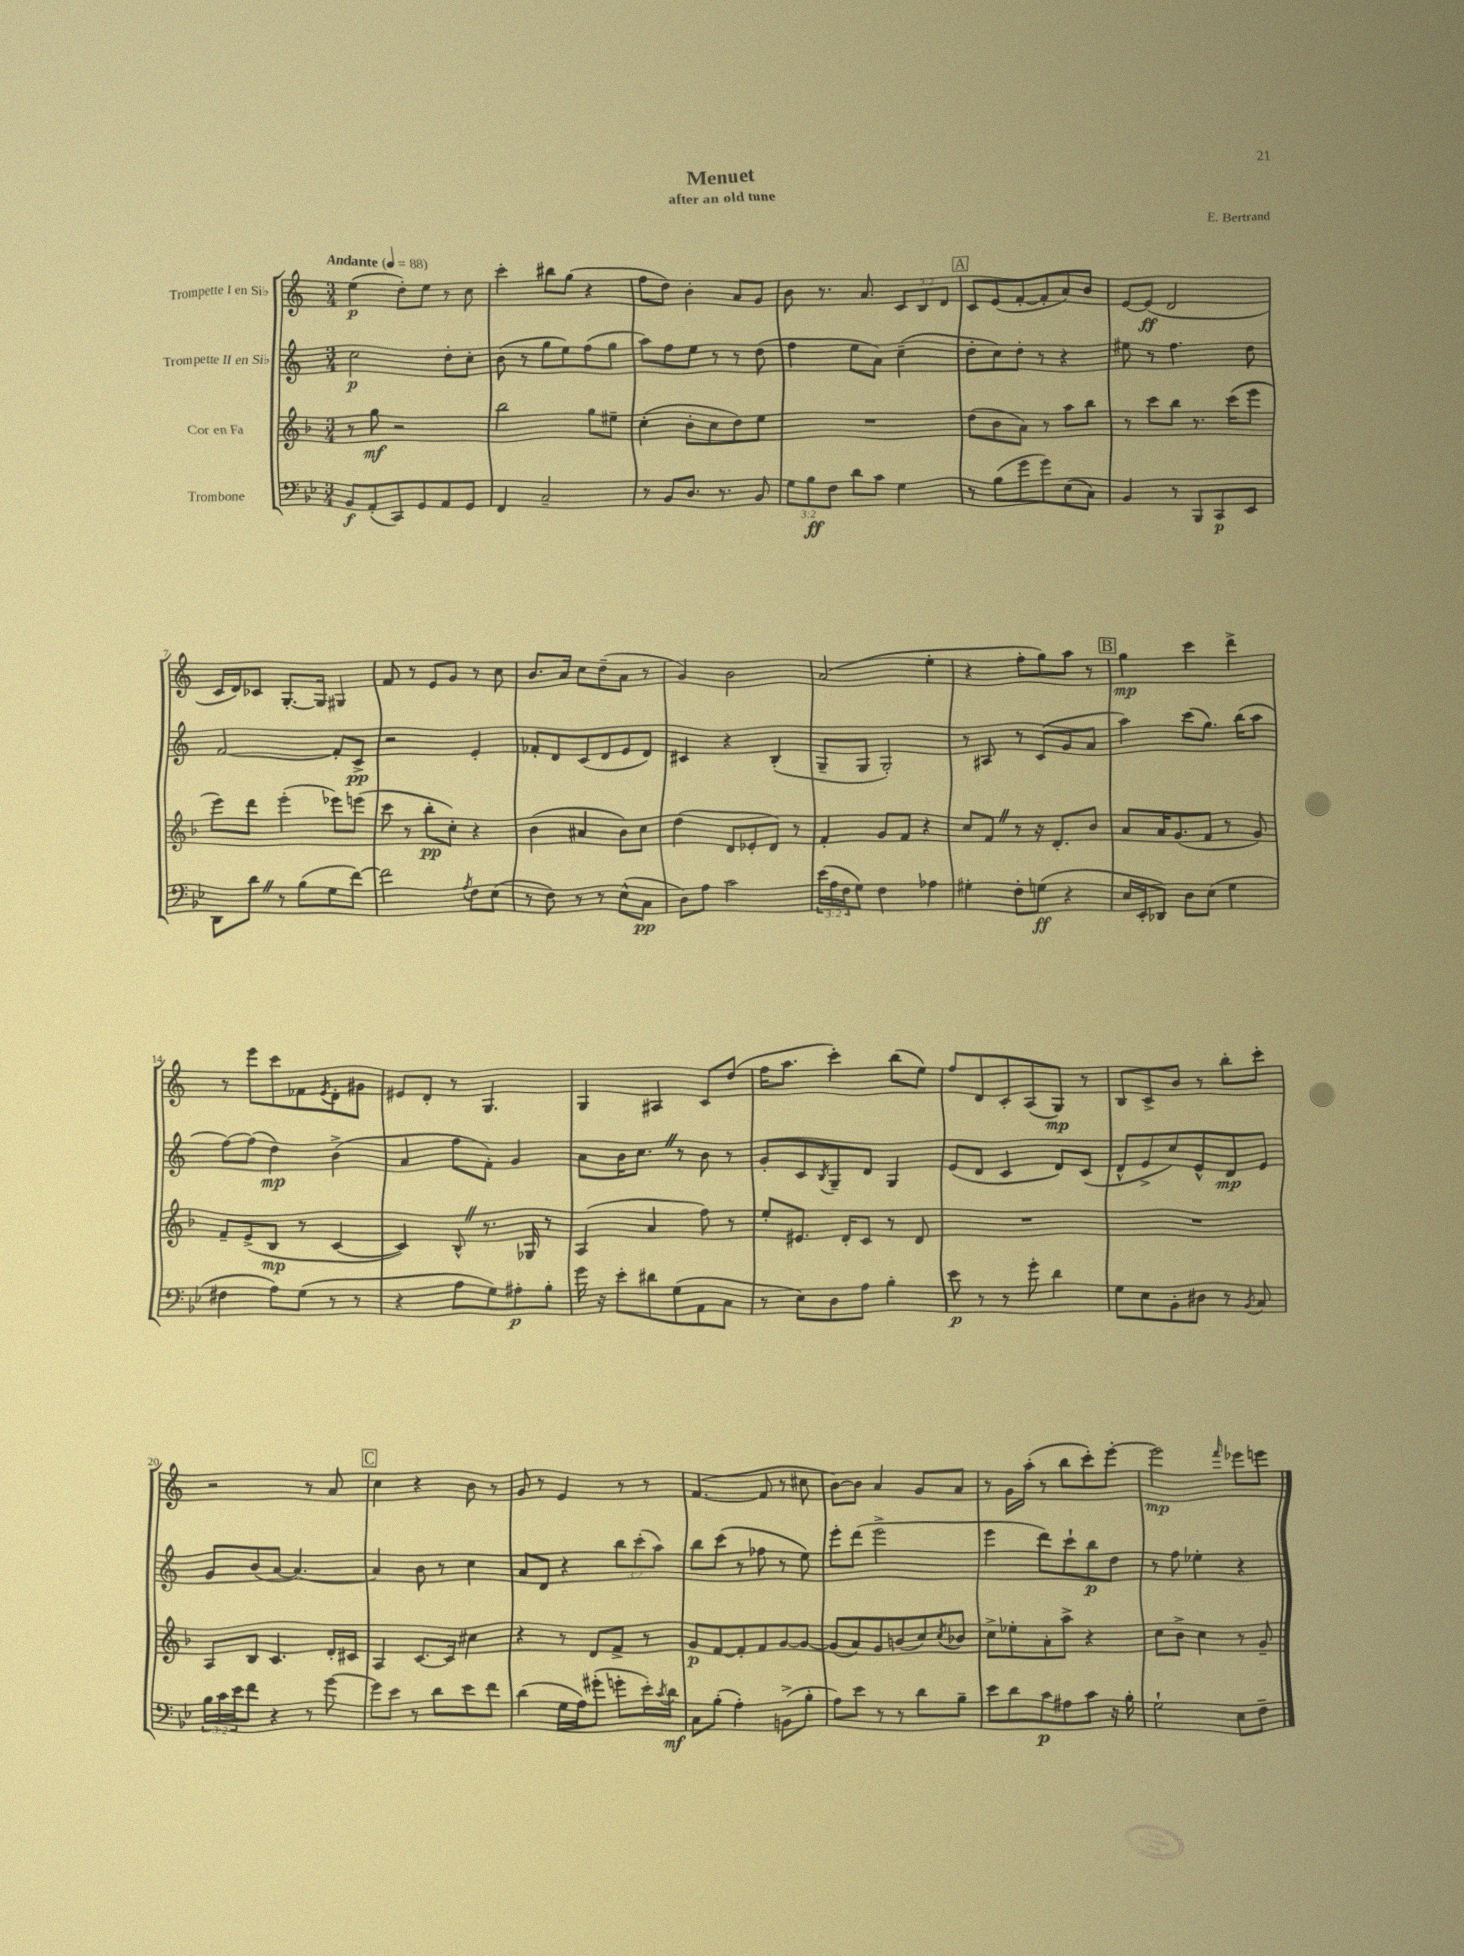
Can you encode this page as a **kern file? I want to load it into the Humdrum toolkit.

**kern	**dynam	**kern	**dynam	**kern	**dynam	**kern	**dynam
*part4	*part4	*part3	*part3	*part2	*part2	*part1	*part1
*staff4	*staff4	*staff3	*staff3	*staff2	*staff2	*staff1	*staff1
*I"Trombone	*	*I"Cor en Fa	*	*I"Trompette II en Si♭	*	*I"Trompette I en Si♭	*
*clefF4	*	*clefG2	*	*clefG2	*	*clefG2	*
*k[b-e-]	*	*k[b-]	*	*k[]	*	*k[]	*
*M3/4	*	*M3/4	*	*M3/4	*	*M3/4	*
*MM88	*	*MM88	*	*MM88	*	*MM88	*
=1	=1	=1	=1	=1	=1	=1	=1
!	!	!	!	!	!	!LO:TX:a:B:t=Andante	!
8BB-/L	f	8r	.	2cc\	p	(4ee\	p
(8AA'/	.	8gg\	mf	.	.	.	.
8CC/)	.	2r	.	.	.	8dd'\L)	.
8GG/	.	.	.	.	.	8ee\J	.
8AA/	.	.	.	8dd'\L	.	8r	.
8GG/J	.	.	.	8cc'\J	.	8cc\	.
=2	=2	=2	=2	=2	=2	=2	=2
4FF/	.	2bb-\	.	(8b\	.	4ccc'\	.
.	.	.	.	8r	.	.	.
2C~/	.	.	.	8gg\L	.	8bb#X\L	.
.	.	.	.	8ee\)	.	(8gg\J	.
.	.	8gg\L	.	(8ff\	.	4r	.
.	.	8ee#X~\J	.	8gg\J	.	.	.
=3	=3	=3	=3	=3	=3	=3	=3
8r	.	(4cc'\	.	8aa\L)	.	8ff\L	.
8BB-/L	.	.	.	8ff\	.	8dd\J)	.
8.D/J	.	8b-'\L	.	8ee\J	.	4b'\	.
.	.	8cc\	.	8r	.	.	.
8.r	.	.	.	.	.	.	.
.	.	8dd\)	.	8r	.	8a/L	.
8BB-/	.	8ee\J	.	(8dd\	.	8g/J	.
=4	=4	=4	=4	=4	=4	=4	=4
12G\L	.	2.r	.	4ff\	.	8b\	.
12B-\	ff	.	.	.	.	.	.
.	.	.	.	.	.	8.r	.
12F\J	.	.	.	.	.	.	.
8d\L	.	.	.	8ee\L	.	.	.
.	.	.	.	.	.	8.a/	.
8c\J	.	.	.	8a\J)	.	.	.
4G\	.	.	.	(4cc~\	.	12c/L	.
.	.	.	.	.	.	12B/	.
.	.	.	.	.	.	12d/J	.
!!LO:REH:place=s1:t=A
=5	=5	=5	=5	=5	=5	=5	=5
8r	.	(8dd\L	.	8dd'\L	.	8c/L	.
(8B-\L	.	8b-\	.	8cc\)	.	(8e/	.
8g\	.	8a\J)	.	8dd'\J	.	[8f'/	.
8g\)	.	8r	.	8r	.	8f'/]	.
(8E-\	.	8aa\L	.	4r	.	8a/)	.
8C\J)	.	8bb-\J	.	.	.	8b/J	.
=6	=6	=6	=6	=6	=6	=6	=6
4BB-/	.	8r	.	8ee#X\	.	[8e/L	.
.	.	8ccc\L	.	8r	.	(8e/J]	ff
8r	.	8bb-\J	.	4.ff\	.	2d/	.
8BBB-/L	.	8.r	.	.	.	.	.
8CC/	p	.	.	.	.	.	.
.	.	(16ccc\KL	.	.	.	.	.
8EE-/J	.	8eee\J	.	8dd\	.	.	.
!!LO:LB:g=z
=7	=7	=7	=7	=7	=7	=7	=7
8DD\L	.	8eee\L)	.	[2f/	.	16c/LL	.
.	.	.	.	.	.	16d/J)	.
8dZ\J	.	8ddd\J	.	.	.	8c-X/J	.
8r	.	(4eee'\	.	.	.	[8.G'/L	.
(8B-\L	.	.	.	.	.	.	.
.	.	.	.	.	.	16G/Jk]	.
8G\	.	8eee-X\L)	.	8f'/L]	.	4G#X/	.
[8f\J)	.	(8eeen\J	.	8c^/J	pp	.	.
=8	=8	=8	=8	=8	=8	=8	=8
2f\]	.	8ccc\	.	2r	.	8f/	.
.	.	8r	.	.	.	8r	.
.	.	8bb-'\L	pp	.	.	8e/L	.
.	.	8cc'\J)	.	.	.	8g/J	.
8qA/	.	.	.	.	.	.	.
8F\L	.	4r	.	4e'/	.	8r	.
(8E-\J	.	.	.	.	.	8cc\	.
=9	=9	=9	=9	=9	=9	=9	=9
8r	.	(4b-\	.	8f-X'/L	.	8.b/L	.
8F\)	.	.	.	8d/	.	.	.
.	.	.	.	.	.	16a/Jk	.
8r	.	4a#X/	.	(8c/	.	8cc\L	.
8r	.	.	.	8d/	.	(8dd~\	.
(8E-^^\L	.	8b-\L)	.	8e/	.	8a\J	.
8C\J	pp	8cc\J	.	8d/J)	.	8r	.
=10	=10	=10	=10	=10	=10	=10	=10
8D\L)	.	(4dd\	.	4c#X/	.	4g/)	.
8A\J	.	.	.	.	.	.	.
2c\	.	8d/L	.	4r	.	2b\	.
.	.	8e-X'/	.	.	.	.	.
.	.	8d/J)	.	(4B'/	.	.	.
.	.	8r	.	.	.	.	.
=11	=11	=11	=11	=11	=11	=11	=11
(24e-\LL	.	4f'/	.	8G~/L	.	(2a/	.
24A\	.	.	.	.	.	.	.
24F\J	.	.	.	.	.	.	.
8G\J)	.	.	.	8G/J	.	.	.
4F\	.	8g/L	.	2G'/)	.	.	.
.	.	8f/J	.	.	.	.	.
4A-X\	.	4r	.	.	.	4ee'\	.
=12	=12	=12	=12	=12	=12	=12	=12
4G#X'\	.	8cc/L	.	8r	.	4r	.
.	.	8fZ/J	.	8A#X/	.	.	.
8F'\L	.	8r	.	8r	.	8ff'\L	.
(8Gn\J	ff	16r	.	(8c/L	.	8gg\)	.
.	.	8.d'/L	.	.	.	.	.
4r	.	.	.	8g/	.	8aa\J	.
.	.	8b-/J	.	8a/J	.	8r	.
!!LO:REH:place=s1:t=B
=13	=13	=13	=13	=13	=13	=13	=13
16E-/LL	.	8a/L	.	4aa\)	.	4gg\	mp
16EE-'/J	.	.	.	.	.	.	.
8DD-X/J)	.	16a/K	.	.	.	.	.
.	.	(8.g/	.	.	.	.	.
8D\L	.	.	.	(8ccc\L	.	4ccc\	.
(8E-\J	.	8f/J	.	8.gg\J)	.	.	.
4G\	.	8r	.	.	.	4ddd^\	.
.	.	.	.	(16bb\KL	.	.	.
.	.	8g/)	.	8aa\J	.	.	.
!!LO:LB:g=z
=14	=14	=14	=14	=14	=14	=14	=14
4F#X\	.	8f~/L	.	[8ff\L)	.	8r	.
.	.	(8e^/	.	(8ff\J]	.	8eee\L	.
8A\L)	.	8B-/J	mp	4dd\)	mp	8ccc\	.
(8G\J	.	8r	.	.	.	8f-X\	.
.	.	.	.	.	.	8qe/	.
8r	.	[4c/	.	(4b^\	.	8d'\	.
8r	.	.	.	.	.	8g#X\J	.
=15	=15	=15	=15	=15	=15	=15	=15
4r	.	4c/])	.	4a/	.	8e#X/L	.
.	.	.	.	.	.	8d'/J	.
8A\L	.	8B-^^Z/	.	8ff\L	.	8r	.
8G\)	.	8.r	.	8f'\J)	.	4.G/	.
8A#X'\	p	.	.	4g/	.	.	.
.	.	16G-X/	.	.	.	.	.
8B-'\J	.	8r	.	.	.	.	.
=16	=16	=16	=16	=16	=16	=16	=16
16g\	.	(4A/	.	8a\L	.	4G/	.
16r	.	.	.	.	.	.	.
8e-'\L	.	.	.	16b\K	.	.	.
.	.	.	.	8.ccZ\J	.	.	.
8d#X\	.	4a/	.	.	.	4A#X/	.
(8G\	.	.	.	8r	.	.	.
8AA\	.	8ff\)	.	8b\	.	8c/L	.
8C\J	.	8r	.	8r	.	(8dd/J	.
=17	=17	=17	=17	=17	=17	=17	=17
8r	.	8ee'/L	.	8g'/L	.	16ff\KL	.
.	.	.	.	.	.	8.aa\J	.
8E-\L)	.	8.e#X/J	.	8c/	.	.	.
.	.	.	.	8qB/	.	.	.
8D\	.	.	.	8G~/	.	4ccc'\)	.
.	.	16d'/KL	.	.	.	.	.
8A\J	.	8c/J	.	8d/J	.	.	.
4B-'\	.	8r	.	4G/	.	(8bb\L	.
.	.	8d/	.	.	.	8ee\J)	.
=18	=18	=18	=18	=18	=18	=18	=18
8e-\	p	2.r	.	(8e/L	.	8ff/L	.
8r	.	.	.	8d/J	.	8d/	.
8r	.	.	.	4c/	.	8c'/	.
8g'\	.	.	.	.	.	(8A/	.
4d\	.	.	.	8d/L)	.	8G/J)	mp
.	.	.	.	(8c/J	.	8r	.
=19	=19	=19	=19	=19	=19	=19	=19
8G\L	.	2.r	.	8d^^/L	.	8B/L	.
8E-\	.	.	.	8e^/	.	8c^/	.
8BB-'\	.	.	.	8cc/)	.	8b/J	.
8D#X\J	.	.	.	8e^^/	.	8r	.
8r	.	.	.	8d/	mp	8bb'\L	.
8qBB-/	.	.	.	.	.	.	.
8C/	.	.	.	8e/J	.	8ccc'\J	.
!!LO:LB:g=z
=20	=20	=20	=20	=20	=20	=20	=20
24B-\LL	.	8A/L	.	8g/L	.	2r	.
24c\	.	.	.	.	.	.	.
24e-\J	.	.	.	.	.	.	.
8f\J	.	8B-/J	.	(8b/	.	.	.
4r	.	4.c/	.	[8a/J	.	.	.
.	.	.	.	4.a/_)	.	.	.
8r	.	.	.	.	.	8r	.
[8g\	.	16d'/LL	.	.	.	8a/	.
.	.	16c#X/JJ	.	.	.	.	.
!!LO:REH:place=s1:t=C
=21	=21	=21	=21	=21	=21	=21	=21
8g\L]	.	4A/	.	4a/]	.	4cc\	.
8e-\J	.	.	.	.	.	.	.
8r	.	[8.c/L	.	8b\	.	4r	.
8d\L	.	.	.	8r	.	.	.
.	.	16c/Jk]	.	.	.	.	.
8e-\	.	4cc#X\	.	4cc\	.	8b\	.
8f\J	.	.	.	.	.	8r	.
=22	=22	=22	=22	=22	=22	=22	=22
(4d\	.	4r	.	8a/L	.	8g/	.
.	.	.	.	8d/J	.	8r	.
16G\LL	.	8r	.	4r	.	4e/	.
16A\J)	.	.	.	.	.	.	.
(8g#X'\J	.	8d/L	.	.	.	.	.
8gn'\L	.	8f^/J	.	12bb\L	.	8r	.
.	.	.	.	(12ccc'\	.	.	.
16e-'\L)	.	8r	.	.	.	8r	.
.	.	.	.	12aa\J)	.	.	.
8qc/	.	.	.	.	.	.	.
16d\JJ	mf	.	.	.	.	.	.
=23	=23	=23	=23	=23	=23	=23	=23
8C\L	.	8g/L	p	8bb\L	.	([4.f/	.
(8B-'\J	.	[8f/	.	(8ccc\J	.	.	.
4A'\)	.	8f'/]	.	8r	.	.	.
.	.	8f/	.	8ff-X\	.	8f/]	.
(8BBn^\L	.	[8g/	.	8r	.	8r	.
8B-'\J	.	8g/J_	.	8ee\)	.	8cc#X\	.
=24	=24	=24	=24	=24	=24	=24	=24
8A\L)	.	(8g/L]	.	8eee'\L	.	[8b\L)	.
8e-\J	.	8a/)	.	(8ddd\J	.	8b\J]	.
8r	.	8g/	.	2eee^\	.	4a/	.
8r	.	(8bn/	.	.	.	.	.
8d\L	.	8cc/)	.	.	.	8g/L	.
.	.	8qcc/	.	.	.	.	.
8B-~\J	.	8b-X/J	.	.	.	8a/J	.
=25	=25	=25	=25	=25	=25	=25	=25
8e-\L	.	8cc^\L	.	4eee\	.	8r	.
8d\	.	8ee-X'\	.	.	.	16g\LL	.
.	.	.	.	.	.	(16aa'\JJ	.
8c\	p	8a'\	.	8ddd\L)	.	8r	.
8A#X\	.	8aa^\J	.	8ccc`\	.	8bb\L	.
8c\J	.	4r	.	8bb\	p	8ccc'\)	.
16r	.	.	.	8dd\J	.	[8eee'\J	.
16B-'\	.	.	.	.	.	.	.
=26	=26	=26	=26	=26	=26	=26	=26
2G`\	.	8cc\L	.	8r	.	2eee\]	mp
.	.	8b-^\J	.	8ff\	.	.	.
.	.	4cc\	.	4ee-X'\	.	.	.
.	.	.	.	.	.	16qqfff/	.
8E-\L	.	8r	.	4r	.	8eee-X\L	.
8F~\J	.	8g~/	.	.	.	8eeen\J	.
==	==	==	==	==	==	==	==
*-	*-	*-	*-	*-	*-	*-	*-
